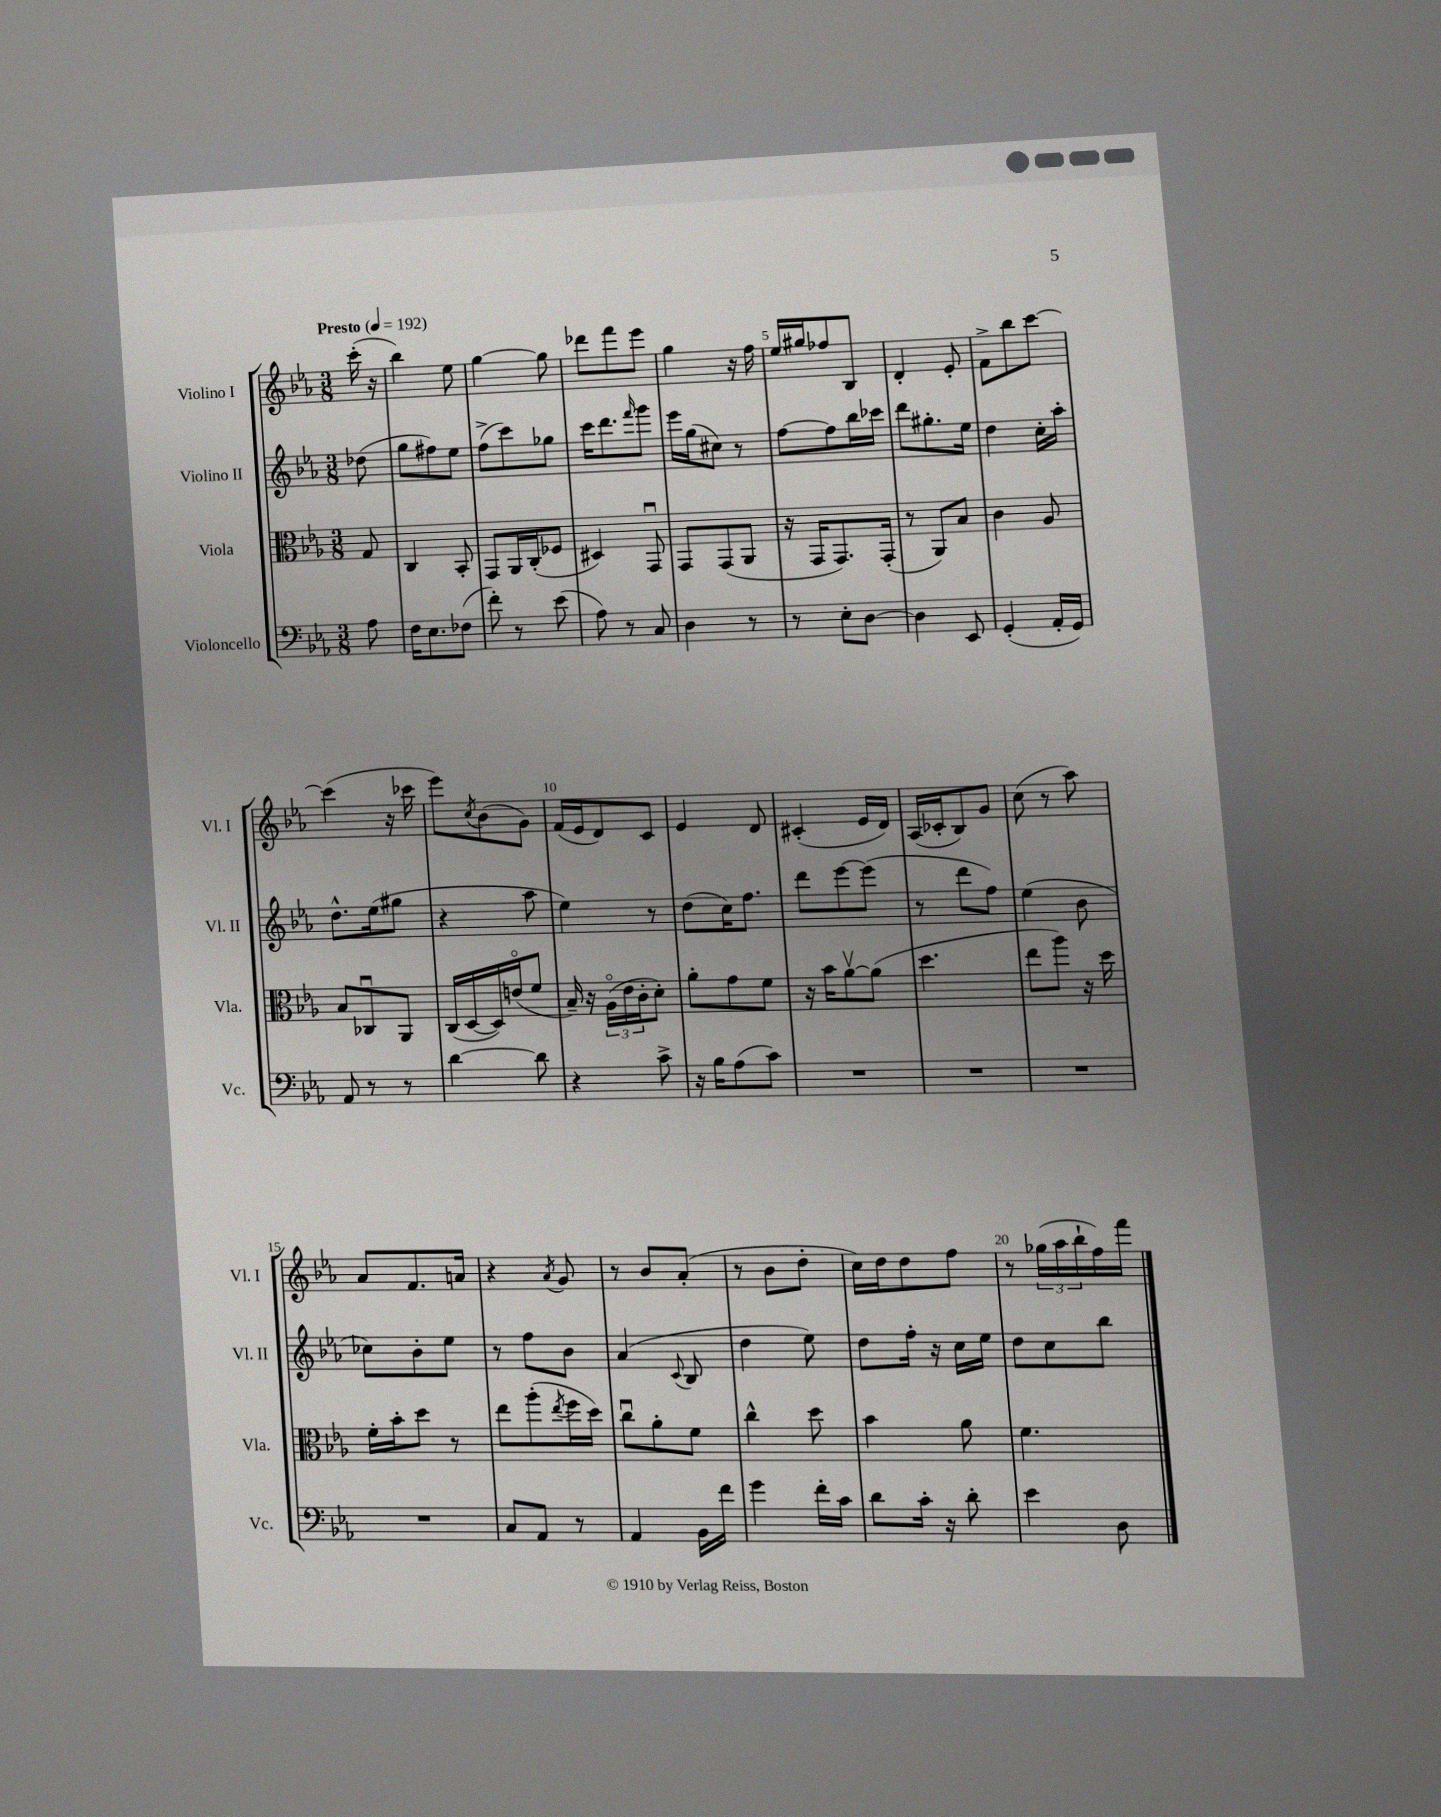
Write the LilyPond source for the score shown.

<<
\new StaffGroup <<
\new Staff = "s0" \with { instrumentName = "Violino I" shortInstrumentName = "Vl. I" } {
    \clef treble \key ees \major \numericTimeSignature \time 3/8 \partial 8 \tempo "Presto" 4 = 192
    c'''16-.( r16 |
    bes''4) ees''8 |
    g''4~ g''8 |
    des'''8 f'''8 ees'''8 |
    g''4 r16 f''16 |
    ees''16 gis''16 fes''8 bes8 |
    d'4-. ees'8-. |
    f'8-> bes''8 c'''8~ |
    c'''4( r16 ces'''16 |
    ees'''8) \acciaccatura { c''8 } bes'8( g'8) |
    f'16( ees'16 d'8) c'8 |
    ees'4 d'8 |
    cis'4-.( ees'16 d'16) |
    aes16( ces'16-. bes8) g'8 |
    c''8( r8 aes''8) |
    aes'8 f'8. a'16 |
    r4 \acciaccatura { aes'8 } g'8 |
    r8 bes'8 aes'8-.( |
    r8 bes'8 d''8-. |
    c''16) d''16 d''8 f''8 |
    r8 \tuplet 3/2 { ges''16( aes''16 bes''16-! } f''16) f'''16 \bar "|." |
}
\new Staff = "s1" \with { instrumentName = "Violino II" shortInstrumentName = "Vl. II" } {
    \clef treble \key ees \major \numericTimeSignature \time 3/8 \partial 8
    des''8( |
    g''8 fis''8) ees''8 |
    f''8->( c'''8) ges''8 |
    c'''16 d'''8. \grace { f'''16 } g'''8 |
    ees'''16 g''16( cis''8) r8 |
    f''8~ f''8 bes''16 ces'''16 |
    d'''8 gis''8.-. ees''16 |
    d''4 c''16-. aes''16-. |
    d''8.-^ ees''16( gis''8 |
    r4 aes''8 |
    ees''4) r8 |
    d''8( c''16) f''8. |
    d'''8 ees'''8~ ees'''8( |
    r8 d'''8 f''8) |
    ees''4( bes'8 |
    ces''8) bes'8-. ees''8 |
    r8 f''8 bes'8 |
    aes'4( \appoggiatura { c'8 } bes8 |
    d''4 ees''8) |
    d''8 f''16-. r16 c''16 ees''16 |
    d''8 c''8 bes''8 \bar "|." |
}
\new Staff = "s2" \with { instrumentName = "Viola" shortInstrumentName = "Vla." } {
    \clef alto \key ees \major \numericTimeSignature \time 3/8 \partial 8
    g8 |
    c4 bes,8-. |
    g,8 aes,16 c16-.( fes8 |
    dis4) g,8\downbow |
    g,8 g,8( aes,8 |
    r16 g,16 g,8.) g,16-.( |
    r8 aes,8) bes8 |
    c'4 aes8 |
    bes8 ces8\downbow aes,8 |
    c16( d16~ d16) e'16\flageolet( f'8 |
    bes16--) r16 \tuplet 3/2 { aes16\flageolet( ees'16 c'16-. } d'8-.) |
    aes'8-. g'8 f'8 |
    r16 bes'16 aes'8~\upbow aes'8( |
    d''4. |
    ees''8 aes''8) r16 d''16 |
    f'16-. bes'16-. d''8 r8 |
    ees''8 aes''8-.( \acciaccatura { ees''8 } f''16 d''16) |
    c''8\downbow aes'8-. f'8 |
    c''4-^ d''8 |
    bes'4 aes'8 |
    f'4. \bar "|." |
}
\new Staff = "s3" \with { instrumentName = "Violoncello" shortInstrumentName = "Vc." } {
    \clef bass \key ees \major \numericTimeSignature \time 3/8 \partial 8
    aes8 |
    f16 ees8. fes8( |
    f'8-.) r8 ees'8( |
    aes8) r8 c8 |
    d4 r8 |
    r8 ees8-. d8~ |
    d4 ees,8 |
    g,4-.( aes,16-. g,16) |
    aes,8 r8 r8 |
    d'4~ d'8 |
    r4 c'8-> |
    r16 bes16 aes8( c'8) |
    R4. |
    R4. |
    R4. |
    R4. |
    c8 aes,8 r8 |
    aes,4 bes,16 f'16 |
    g'4 f'16-. c'16 |
    d'8 c'16-. r16 d'8-. |
    ees'4 d8 \bar "|." |
}
>>
>>
\layout { \context { \Score \override BarNumber.break-visibility = ##(#f #t #t) barNumberVisibility = #(every-nth-bar-number-visible 5) } }
